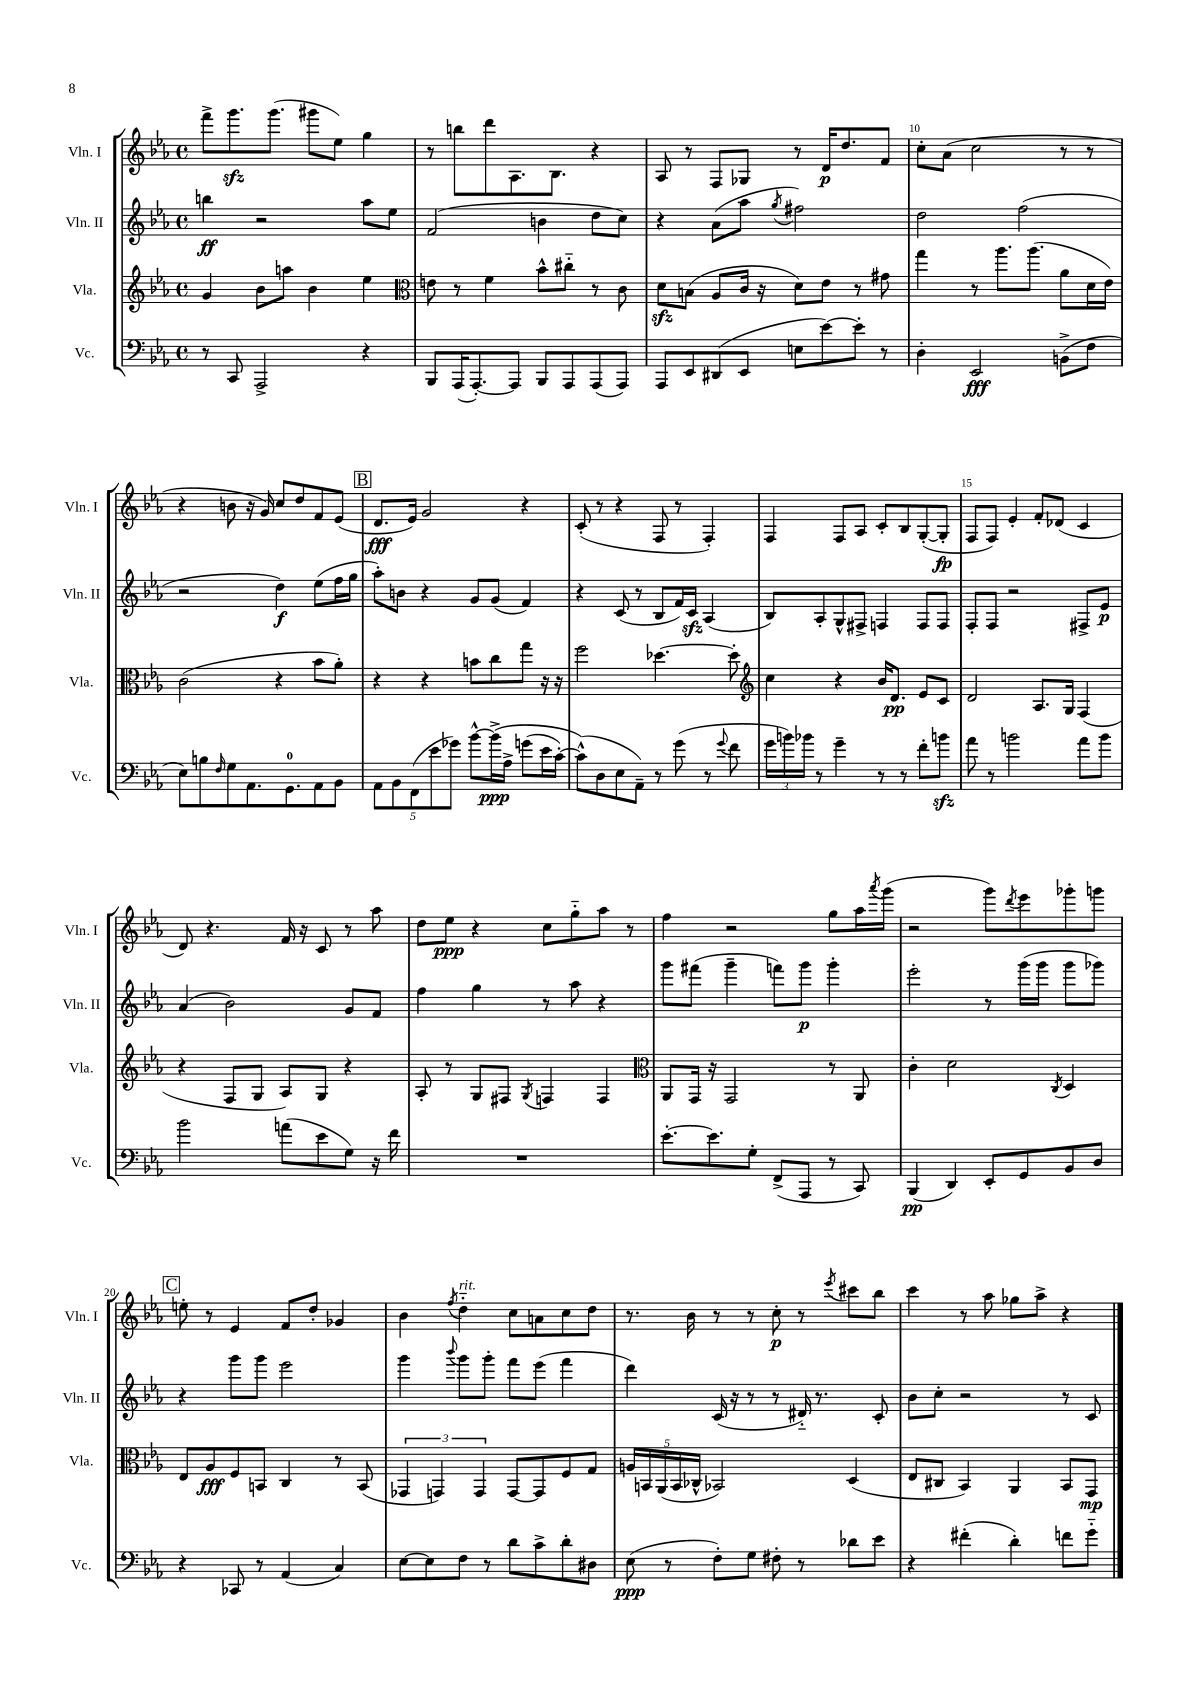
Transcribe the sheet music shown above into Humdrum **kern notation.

**kern	**dynam	**kern	**dynam	**kern	**dynam	**kern	**dynam
*part4	*part4	*part3	*part3	*part2	*part2	*part1	*part1
*staff4	*staff4	*staff3	*staff3	*staff2	*staff2	*staff1	*staff1
*I"Vc.	*	*I"Vla.	*	*I"Vln. II	*	*I"Vln. I	*
*I'Vc.	*	*I'Vla.	*	*I'Vln. II	*	*I'Vln. I	*
*clefF4	*	*clefG2	*	*clefG2	*	*clefG2	*
*k[b-e-a-]	*	*k[b-e-a-]	*	*k[b-e-a-]	*	*k[b-e-a-]	*
*M4/4	*	*M4/4	*	*M4/4	*	*M4/4	*
*met(c)	*	*met(c)	*	*met(c)	*	*met(c)	*
=7	=7	=7	=7	=7	=7	=7	=7
8r	.	4g/	.	4bbn\	ff	8fff^\L	.
8CC/	.	.	.	.	.	8.gggzz\	.
2AAA-^/	.	8b-\L	.	2r	.	.	.
.	.	.	.	.	.	(8.ggg\J	.
.	.	8aan\J	.	.	.	.	.
.	.	4b-\	.	.	.	8ggg#X\L	.
.	.	.	.	.	.	8ee-\J)	.
4r	.	4ee-\	.	8aa-\L	.	4gg\	.
.	.	.	.	8ee-\J	.	.	.
=8	=8	=8	=8	=8	=8	=8	=8
*	*	*clefC3	*	*	*	*	*
8BBB-/L	.	8en\	.	(2f/	.	8r	.
(16AAA-/K	.	8r	.	.	.	8bbn\L	.
[8.AAA-'/)	.	.	.	.	.	.	.
.	.	4f\	.	.	.	8ddd\	.
8AAA-/J]	.	.	.	.	.	8.A-\	.
8BBB-/L	.	8b-^^\L	.	4bn\	.	.	.
.	.	.	.	.	.	8.B-\J	.
8AAA-/	.	8cc#X\J	.	.	.	.	.
(8AAA-/	.	8r	.	8dd\L	.	4r	.
8AAA-/J)	.	8c\	.	8cc\J)	.	.	.
=9	=9	=9	=9	=9	=9	=9	=9
8AAA-/L	.	8dzz\L	.	4r	.	8A-/	.
8EE-/	.	(8Bn\J	.	.	.	8r	.
(8DD#X/	.	8A-/L	.	(8a-\L	.	8F/L	.
8EE-/J	.	16c/Jk	.	8aa-\J	.	8G-X/J	.
.	.	16r	.	.	.	.	.
.	.	.	.	8qgg/	.	.	.
8En\L	.	8d\L)	.	2ff#X\)	.	8r	.
[8e-\)	.	8e-\J	.	.	.	16d/KL	p
.	.	.	.	.	.	8.dd/	.
8e-'\J]	.	8r	.	.	.	.	.
8r	.	8g#X\	.	.	.	8f/J	.
=10	=10	=10	=10	=10	=10	=10	=10
4D'\	.	4gg\	.	2dd\	.	8cc'\L	.
.	.	.	.	.	.	(8a-\J	.
2EE-/	fff	8r	.	.	.	2cc\	.
.	.	8.aa-\L	.	.	.	.	.
.	.	.	.	(2ff\	.	.	.
.	.	(8.aa-\J	.	.	.	.	.
(8BBn^\L	.	8a-\L	.	.	.	8r	.
8F\J	.	16d\L	.	.	.	8r	.
.	.	16e-\JJ)	.	.	.	.	.
!!LO:LB:g=z
=11	=11	=11	=11	=11	=11	=11	=11
8E-\L)	.	(2c\	.	2r	.	4r	.
8Bn\	.	.	.	.	.	.	.
16qqF/	.	.	.	.	.	.	.
8G\	.	.	.	.	.	8bn\	.
8.AA-\	.	.	.	.	.	16r	.
.	.	.	.	.	.	16g/)	.
.	.	4r	.	4dd\)	f	8cc/L	.
8.GG\	.	.	.	.	.	.	.
.	.	.	.	.	.	8dd/	.
8AA-\	.	8b-\L	.	(8ee-\L	.	8f/	.
8BB-\J	.	8a-'\J)	.	16ff\L	.	(8e-/J	.
.	.	.	.	16gg\JJ	.	.	.
!!LO:REH:place=s1:t=B
=12	=12	=12	=12	=12	=12	=12	=12
10AA-\L	.	4r	.	8aa-'\L)	.	8.d/L	fff
10BB-\	.	.	.	.	.	.	.
.	.	.	.	8bn\J	.	.	.
.	.	.	.	.	.	16e-/Jk)	.
(10FF\	.	.	.	.	.	.	.
.	.	4r	.	4r	.	2g/	.
10e-\	.	.	.	.	.	.	.
10g-X\J)	.	.	.	.	.	.	.
[8b-^^\L	.	8bn\L	.	8g/L	.	.	.
(16b-^\L]	ppp	8cc\	.	(8g/J	.	.	.
16A-^\JJ	.	.	.	.	.	.	.
(8gn\L	.	8gg\J	.	4f/)	.	4r	.
16e-\L	.	16r	.	.	.	.	.
[16c'\JJ)	.	16r	.	.	.	.	.
=13	=13	=13	=13	=13	=13	=13	=13
(8c^^\L])	.	2ff\	.	4r	.	(8c'/	.
8D\	.	.	.	.	.	8r	.
8E-\	.	.	.	(8c/	.	4r	.
8AA-~\J)	.	.	.	8r	.	.	.
8r	.	[4.dd-X\	.	8B-/L	.	8F/	.
(8g\	.	.	.	16f/L)	.	8r	.
.	.	.	.	16czz/JJ	.	.	.
8r	.	.	.	(4A-/	.	4F'/)	.
8qqg/	.	.	.	.	.	.	.
8f\	.	8dd-'\]	.	.	.	.	.
=14	=14	=14	=14	=14	=14	=14	=14
*	*	*clefG2	*	*	*	*	*
24g\LL	.	4cc\	.	8B-/L)	.	4F/	.
24bn\)	.	.	.	.	.	.	.
24b-X\JJ	.	.	.	.	.	.	.
8r	.	.	.	8A-'/	.	.	.
4g~\	.	4r	.	8G^^/	.	8F/L	.
.	.	.	.	8F#X^/J	.	8A-/J	.
8r	.	16b-/KL	.	4Fn/	.	8c'/L	.
.	.	8.d/J	pp	.	.	.	.
8r	.	.	.	.	.	8B-/	.
8f'\L	.	8e-/L	.	8F/L	.	([8G'/	.
8bnzz\J	.	8c/J	.	8F/J	.	8G'/J]	fp
=15	=15	=15	=15	=15	=15	=15	=15
8a-\	.	2d/	.	8F'/L	.	8F/L	.
8r	.	.	.	8F/J	.	8F/J)	.
2bn\	.	.	.	2r	.	4e-'/	.
.	.	8.A-/L	.	.	.	8f'/L	.
.	.	.	.	.	.	(8d-X/J	.
.	.	16G/Jk	.	.	.	.	.
8a-\L	.	(4F/	.	8F#X^/L	.	4c/	.
8b\J	.	.	.	8e-/J	p	.	.
!!LO:LB:g=z
=16	=16	=16	=16	=16	=16	=16	=16
2b-\	.	4r	.	(4a-/	.	8d/)	.
.	.	.	.	.	.	4.r	.
.	.	8F/L	.	2b-\)	.	.	.
.	.	8G/J	.	.	.	.	.
(8an\L	.	8A-/L)	.	.	.	16f/	.
.	.	.	.	.	.	16r	.
8e-\	.	8G/J	.	.	.	8c/	.
8G\J)	.	4r	.	8g/L	.	8r	.
16r	.	.	.	8f/J	.	8aa-\	.
16f\	.	.	.	.	.	.	.
=17	=17	=17	=17	=17	=17	=17	=17
1r	.	8A-'/	.	4ff\	.	8dd\L	.
.	.	8r	.	.	.	8ee-\J	ppp
.	.	8G/L	.	4gg\	.	4r	.
.	.	8F#X/J	.	.	.	.	.
.	.	8qG/	.	.	.	.	.
.	.	4Fn/	.	8r	.	8cc\L	.
.	.	.	.	8aa-\	.	8gg\	.
.	.	4F/	.	4r	.	8aa-\J	.
.	.	.	.	.	.	8r	.
=18	=18	=18	=18	=18	=18	=18	=18
*	*	*clefC3	*	*	*	*	*
[8.e-'\L	.	8AA-/L	.	8ggg\L	.	4ff\	.
.	.	16GG/Jk	.	(8fff#X\J	.	.	.
8.e-\]	.	16r	.	.	.	.	.
.	.	2GG/	.	4ggg~\	.	2r	.
8G'\J	.	.	.	.	.	.	.
(8FF^/L	.	.	.	8fffn\L)	.	.	.
8AAA-/J	.	.	.	8ggg\J	p	.	.
8r	.	8r	.	4ggg'\	.	8gg\L	.
8CC/)	.	8AA-/	.	.	.	16aa-\L	.
.	.	.	.	.	.	8qaaa-/	.
.	.	.	.	.	.	(16ggg\JJ	.
=19	=19	=19	=19	=19	=19	=19	=19
(4BBB-/	pp	4c'\	.	2eee-'\	.	2r	.
4DD/)	.	2d\	.	.	.	.	.
8EE-'/L	.	.	.	8r	.	8ggg\L)	.
.	.	.	.	.	.	8qddd/	.
8GG/	.	.	.	(16ggg\LL	.	8eee-\	.
.	.	.	.	16ggg\JJ	.	.	.
.	.	8qC/	.	.	.	.	.
8BB-/	.	4D/	.	8ggg\L	.	8ggg-X'\	.
8D/J	.	.	.	8ggg-X\J)	.	8gggn\J	.
!!LO:LB:g=z
!!LO:REH:place=s1:t=C
=20	=20	=20	=20	=20	=20	=20	=20
4r	.	8E-/L	.	4r	.	8een'\	.
.	.	8A-/	fff	.	.	8r	.
8CC-X/	.	8F/	.	8ggg\L	.	4e-/	.
8r	.	8BBn/J	.	8ggg\J	.	.	.
(4AA-/	.	4C/	.	2eee-\	.	8f/L	.
.	.	.	.	.	.	8dd'/J	.
4C/)	.	8r	.	.	.	4g-X/	.
.	.	(8BB/	.	.	.	.	.
=21	=21	=21	=21	=21	=21	=21	=21
[8E-\L	.	6GG-X/	.	4ggg\	.	4b-\	.
8E-\]	.	.	.	.	.	.	.
.	.	6GGn/)	.	.	.	.	.
.	.	.	.	8qqbbb-/	.	8qff/	.
!	!	!	!	!	!	!LO:TX:a:i:t=rit.	!
8F\J	.	.	.	8ggg\L	.	4dd\	.
.	.	6GG/	.	.	.	.	.
8r	.	.	.	8ggg'\J	.	.	.
8d\L	.	[8GG/L	.	8fff\L	.	8cc\L	.
8c^\	.	8GG/]	.	(8eee-\J	.	8an\	.
8d'\	.	8F/	.	4fff\	.	8cc\	.
8D#X\J	.	8G/J	.	.	.	8dd\J	.
=22	=22	=22	=22	=22	=22	=22	=22
(8E-\	ppp	20An/LL	.	4ddd\)	.	8.r	.
.	.	20BBn/	.	.	.	.	.
.	.	(20AA-/	.	.	.	.	.
8r	.	.	.	.	.	.	.
.	.	20BB/	.	.	.	.	.
.	.	.	.	.	.	16b-\	.
.	.	20C-X^^/JJ	.	.	.	.	.
8F'\L)	.	2BB-X/)	.	(16c/	.	8r	.
.	.	.	.	16r	.	.	.
8G\J	.	.	.	8r	.	8r	.
8F#X'\	.	.	.	8r	.	8cc'\	p
8r	.	.	.	16d#X/)	.	8r	.
.	.	.	.	8.r	.	.	.
.	.	.	.	.	.	8qeee-/	.
8d-X\L	.	(4D/	.	.	.	8ccc#X\L	.
8e-\J	.	.	.	8c'/	.	8bb-\J	.
=23	=23	=23	=23	=23	=23	=23	=23
4r	.	8E-/L	.	8b-\L	.	4ccc\	.
.	.	8C#X/J	.	8cc'\J	.	.	.
(4f#X'\	.	4BB-/)	.	2r	.	8r	.
.	.	.	.	.	.	8aa-\	.
4d'\)	.	4AA-/	.	.	.	8gg-X\L	.
.	.	.	.	.	.	8aa-^\J	.
8fn\L	.	8BB-/L	.	8r	.	4r	.
8g\J	.	8GG/J	mp	8c/	.	.	.
==	==	==	==	==	==	==	==
*-	*-	*-	*-	*-	*-	*-	*-
